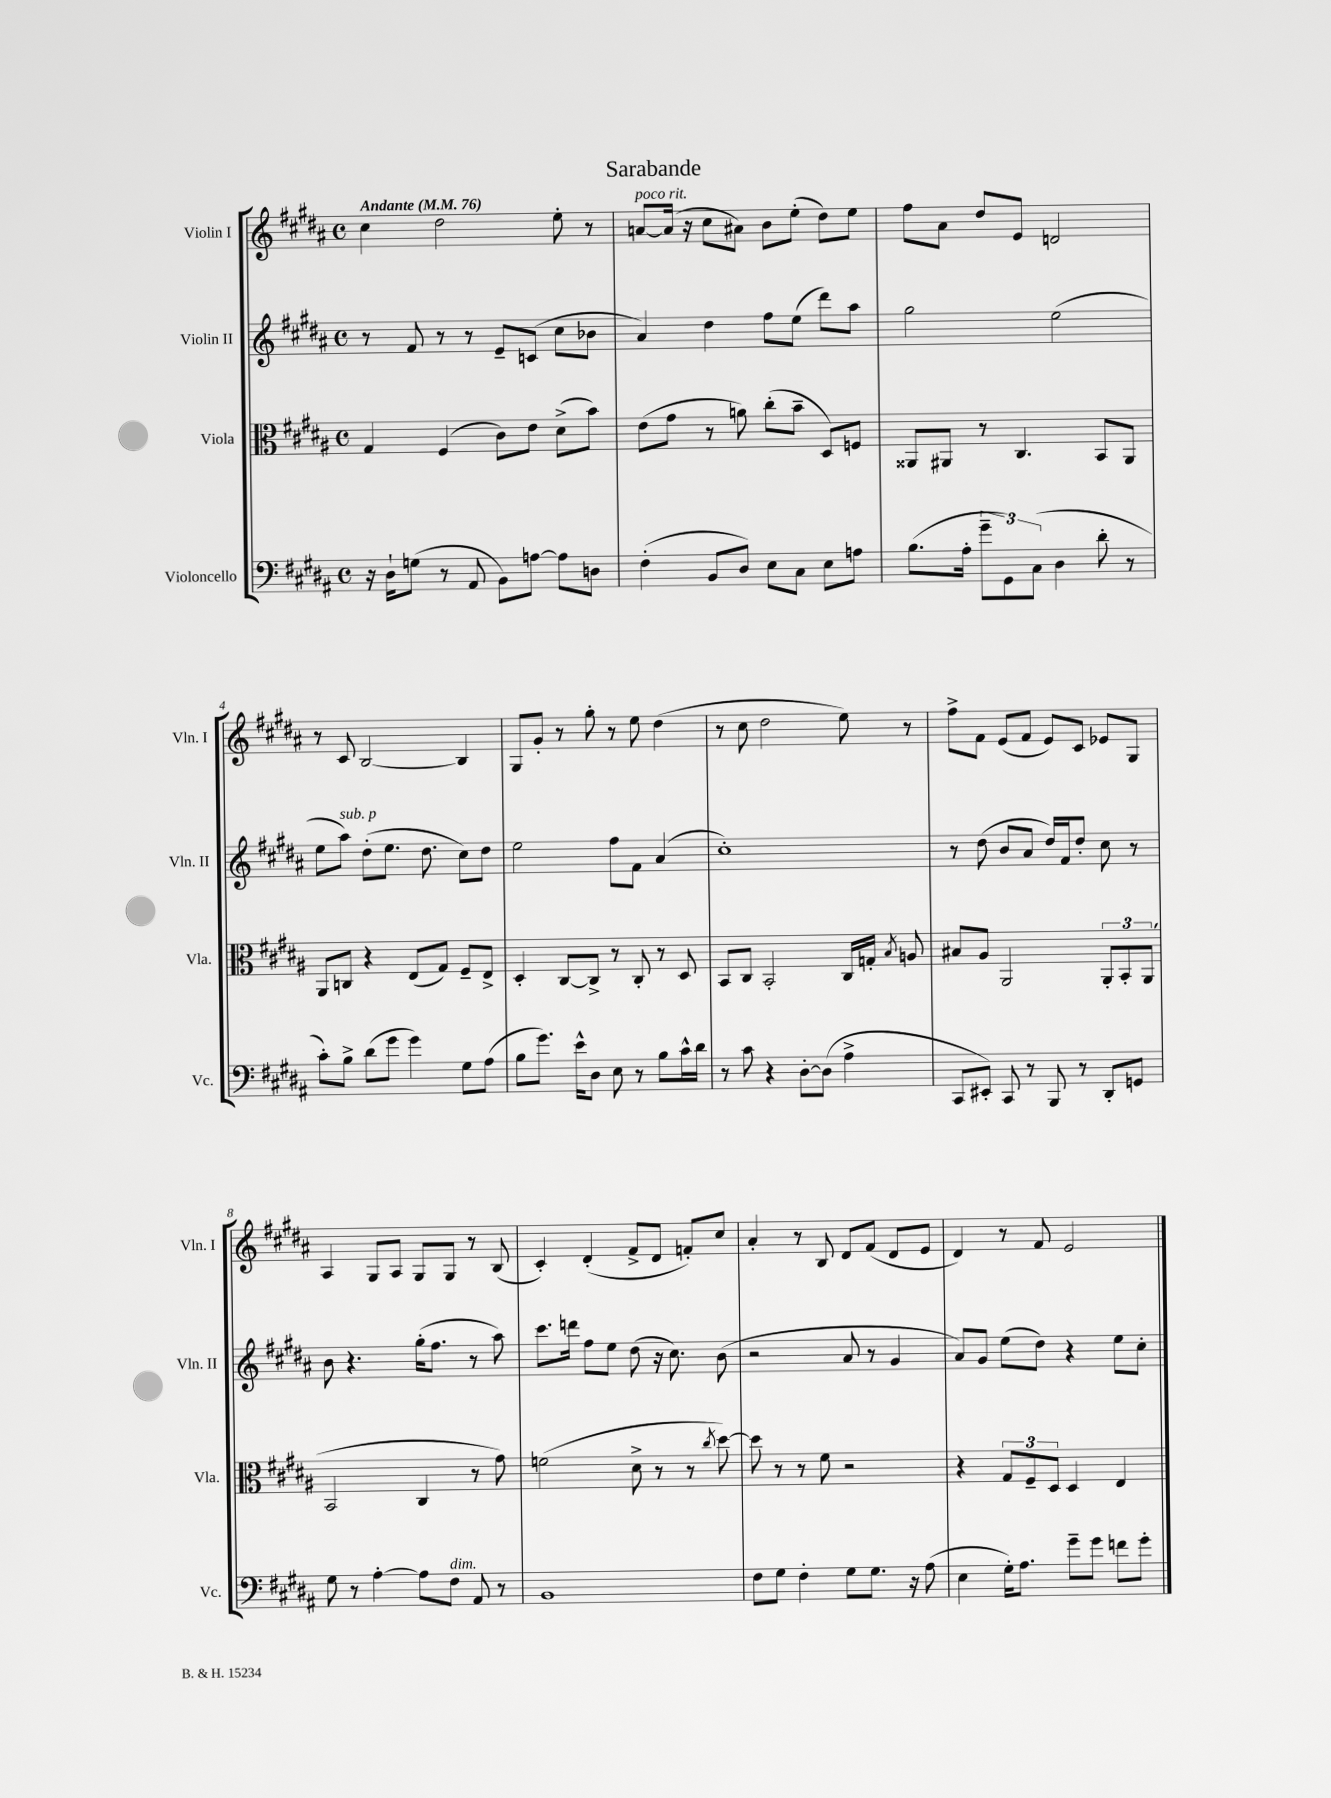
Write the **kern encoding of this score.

**kern	**kern	**kern	**kern
*part4	*part3	*part2	*part1
*staff4	*staff3	*staff2	*staff1
*I"Violoncello	*I"Viola	*I"Violin II	*I"Violin I
*I'Vc.	*I'Vla.	*I'Vln. II	*I'Vln. I
*clefF4	*clefC3	*clefG2	*clefG2
*k[f#c#g#d#a#]	*k[f#c#g#d#a#]	*k[f#c#g#d#a#]	*k[f#c#g#d#a#]
*M4/4	*M4/4	*M4/4	*M4/4
*met(c)	*met(c)	*met(c)	*met(c)
*MM76	*MM76	*MM76	*MM76
=1	=1	=1	=1
!	!	!	!LO:TX:a:B:t=Andante
16r	4G#/	8r	4cc#\
16D#`\KL	.	.	.
(8Gn\J	.	8f#/	.
8r	(4F#/	8r	2dd#\
8AA#/	.	8r	.
8BB\L)	8c#\L)	8e~/L	.
[8An\J	8e\J	(8cn/J	.
8A\L]	(8d#^\L	8cc#\L	8ee'\
8Dn\J	8b\J)	8b-X\J	8r
=2	=2	=2	=2
!	!	!	!LO:TX:a:i:t=poco rit.
(4F#'\	(8e\L	4a#/)	[8an/L
.	8g#\J	.	(16a/Jk]
.	.	.	16r
8BB/L	8r	4dd#\	8cc#\L
8D#/J)	8an\)	.	8a#X\J)
8E\L	(8cc#'\L	8ff#\L	8b\L
8C#\J	8b~\J	(8ee\J	(8ee'\J
8E\L	8D#/L)	8ddd#\L)	8dd#\L)
8An\J	8Fn/J	8aa#\J	8ee\J
=3	=3	=3	=3
(8.B\L	8AA##X/L	2gg#\	8ff#\L
.	8AA#X/J	.	8a#\J
16A#'\Jk	.	.	.
12g#~\L	8r	.	8dd#/L
12GG#\)	.	.	.
.	4.C#/	.	8e/J
(12C#\J	.	.	.
4D#\	.	(2ee\	2dn/
8d#'\	8BB/L	.	.
8r	8AA#/J	.	.
!!LO:LB:g=z
=4	=4	=4	=4
8c#'\L)	8AA#/L	8ee\L	8r
!	!	!LO:TX:a:i:t=sub. p	!
8B^\J	8Cn/J	8aa#\J)	8c#/
(8d#\L	4r	(8dd#'\L	[2B/
8g#\J	.	8.ee\J	.
4g#\)	(8E/L	.	.
.	.	8.dd#\	.
.	8G#/J)	.	.
8G#\L	8F#~/L	8cc#\L)	4B/]
(8A#\J	8E^/J	8dd#\J	.
=5	=5	=5	=5
8B\L	4D#'/	2ee\	8G#/L
8.g#\J)	.	.	8g#'/J
.	[8C#/L	.	8r
16e^^\KL	.	.	.
8D#\J	8C#^/J]	.	8gg#'\
8E\	8r	8ff#\L	8r
8r	8C#'/	8f#\J	8ee\
8B\L	8r	(4a#/	(4dd#\
16c#^^\L	8D#/	.	.
16d#\JJ	.	.	.
=6	=6	=6	=6
8r	8BB/L	1cc#')	8r
8c#\	8C#/J	.	8cc#\
4r	2BB'/	.	2dd#\
[8D#'\L	.	.	.
(8D#\J]	.	.	.
4A#^\	16C#/LL	.	8ee\)
.	16Gn'/JJ	.	.
.	8qB/	.	.
.	8An/	.	8r
=7	=7	=7	=7
8CC#/L	8B#X/L	8r	8ff#^\L
8EE#X'/J)	8A#/J	(8dd#\	8f#\J
8CC#/	2AA#/	8b/L	(8e/L
8r	.	8a#/J	8f#/J
8BBB/	.	16dd#/LL)	8e/L)
.	.	16f#/J	.
8r	.	8dd#'/J	8c#/J
8DD#'/L	12AA#'/L	8cc#\	8e-X/L
.	12BB'/	.	.
8GGn/J	.	8r	8G#/J
.	(12AA#/J	.	.
!!LO:LB:g=z
=8	=8	=8	=8
8G#\	2BB/	8b\	4A#/
8r	.	4.r	.
[4A#'\	.	.	8G#/L
.	.	.	8A#/J
8A#\L]	4C#/	(16gg#'\KL	8G#/L
.	.	8.ff#\J	.
!LO:TX:a:i:t=dim.	!	!	!
8F#\J	.	.	8G#/J
8AA#/	8r	8r	8r
8r	8g#\)	8aa#\)	(8B/
=9	=9	=9	=9
1BB	(2fn\	8.ccc#\L	4c#'/)
.	.	16dddn\Jk	.
.	.	8ff#\L	(4d#'/
.	.	8ee\J	.
.	8d#^\	(8dd#\	8f#^/L
.	8r	16r	8d#/J
.	.	8.cc#\)	.
.	8r	.	8fn'/L)
.	8qcc#/	.	.
.	[8dd#\)	(8b\	8cc#/J
=10	=10	=10	=10
8F#\L	8dd#\]	2r	4a#'/
8G#\J	8r	.	.
4F#'\	8r	.	8r
.	8f#\	.	8B/
8G#\L	2r	8a#/	8d#/L
8.G#\J	.	8r	(8f#/J
.	.	4g#/	8d#/L
16r	.	.	.
(8A#\	.	.	8e/J
=11	=11	=11	=11
4E\	4r	8a#/L)	4d#/)
.	.	8g#/J	.
16G#'\KL)	12G#/L	(8ee\L	8r
8.A#\J	.	.	.
.	12F#~/	.	.
.	.	8dd#\J)	8f#/
.	12D#/J	.	.
8g#~\L	4D#/	4r	2e/
8g#\J	.	.	.
8fn\L	4E/	8ee\L	.
8g#'\J	.	8cc#'\J	.
==	==	==	==
*-	*-	*-	*-
